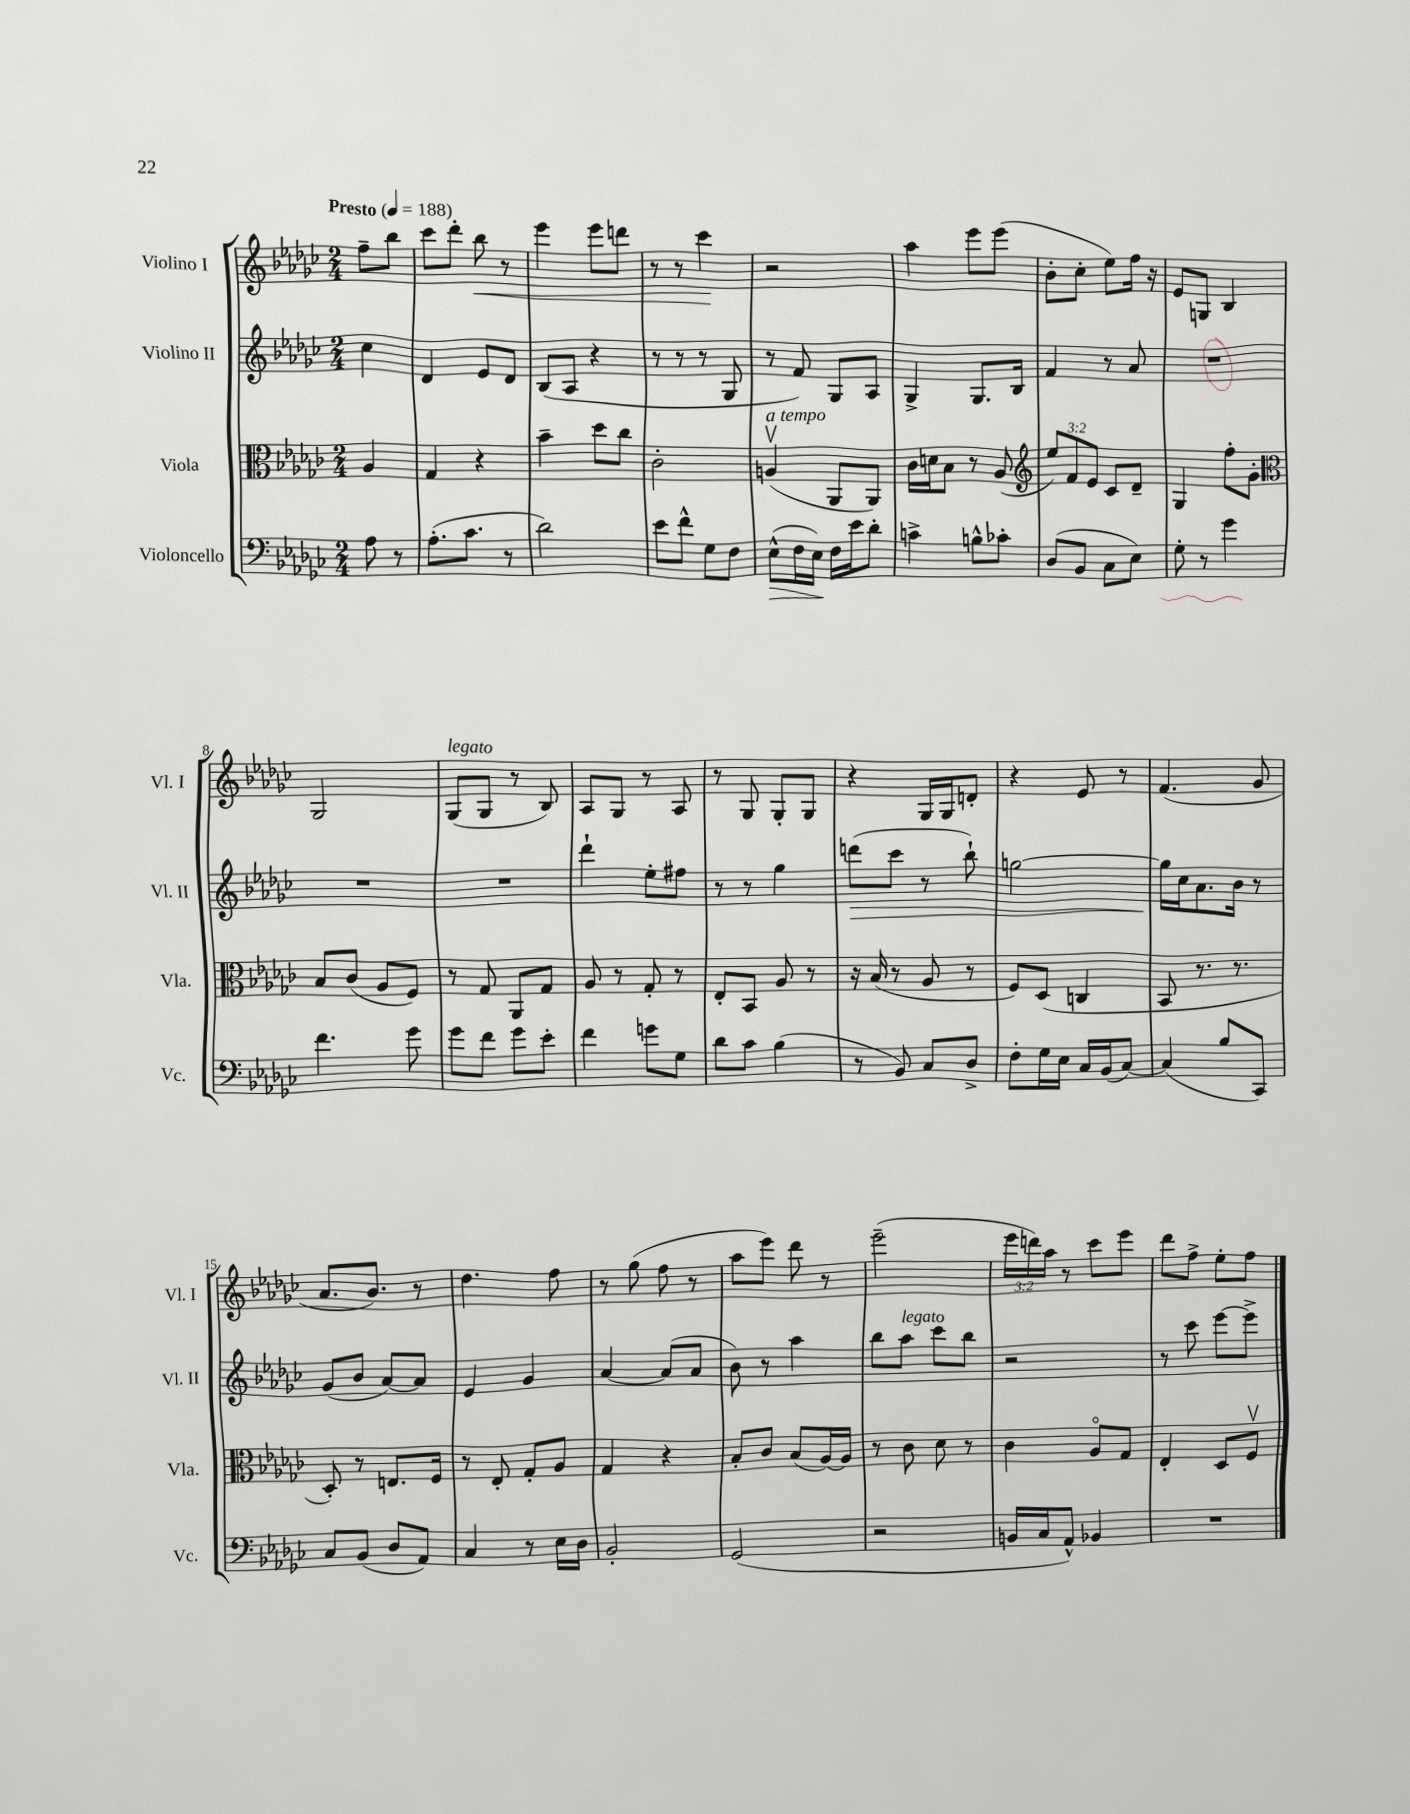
<<
\new StaffGroup <<
\new Staff = "s0" \with { instrumentName = "Violino I" shortInstrumentName = "Vl. I" } {
    \clef treble \key ges \major \numericTimeSignature \time 2/4 \override Staff.TupletNumber.text = #tuplet-number::calc-fraction-text \partial 4 \tempo "Presto" 4 = 188
    f''8-- bes''8 |
    ces'''8 des'''8-. bes''8\< r8 |
    ees'''4 ees'''8 d'''8 |
    r8 r8 ces'''4\! |
    r2 |
    aes''4 ees'''8 ees'''8( |
    bes'8-. ces''8-. ees''8) f''16 r16 |
    ees'8 g8 bes4 |
    ges2 |
    ges8^\markup { \italic "legato" }( ges8 r8 bes8) |
    aes8 ges8 r8 aes8 |
    r8 ges8 ges8-. ges8 |
    r4 ges16 ges16 d'8-. |
    r4 ees'8 r8 |
    f'4.( ges'8 |
    aes'8. bes'8.) r8 |
    des''4. f''8 |
    r8 ges''8( f''8 r8 |
    aes''8 ees'''8) des'''8 r8 |
    ees'''2--( |
    \tuplet 3/2 { ees'''16 d'''16) aes''16 } r8 ces'''8 ees'''8 |
    des'''8 f''8-> ees''8-. f''8 \bar "|." |
}
\new Staff = "s1" \with { instrumentName = "Violino II" shortInstrumentName = "Vl. II" } {
    \clef treble \key ges \major \numericTimeSignature \time 2/4 \partial 4
    ces''4 |
    des'4 ees'8 des'8 |
    bes8( aes8 r4 |
    r8 r8 r8 ges8 |
    r8 f'8) ges8 aes8 |
    ges4-> ges8. bes16 |
    f'4 r8 aes'8 |
    R2 |
    R2 |
    R2 |
    des'''4-! ees''8-. fis''8 |
    r8 r8 ges''4 |
    d'''8\>( ces'''8 r8 bes''8-!) |
    g''2~ |
    g''16\! ces''16 aes'8. bes'16 r8 |
    ges'8( bes'8 aes'8~) aes'8 |
    ees'4 ges'4 |
    aes'4~ aes'8( aes'8 |
    bes'8) r8 aes''4 |
    bes''8 aes''8^\markup { \italic "legato" } ces'''8 bes''8 |
    r2 |
    r8 ces'''8 ees'''8~ ees'''8-> \bar "|." |
}
\new Staff = "s2" \with { instrumentName = "Viola" shortInstrumentName = "Vla." } {
    \clef alto \key ges \major \numericTimeSignature \time 2/4 \override Staff.TupletNumber.text = #tuplet-number::calc-fraction-text \partial 4
    aes4 |
    ges4 r4 |
    bes'4-- des''8 ces''8 |
    ces'2-. |
    a4\upbow^\markup { \italic "a tempo" }( aes,8 aes,8) |
    ces'16 d'16 bes8 r8 aes8( |
    \clef treble \tuplet 3/2 { ees''8) f'8 ees'8 } ces'8 des'8-- |
    ges4 f''8-. ges'8-. |
    \clef alto bes8 ces'8( aes8 f8) |
    r8 ges8 aes,8 ges8 |
    aes8 r8 ges8-. r8 |
    ees8-. bes,8 aes8 r8 |
    r16 bes16( r8 aes8 r8 |
    f8) des8( c4 |
    bes,8 r8. r8. |
    des8-.) r8 e8. f16 |
    r8 ees8-. ges8-. aes8 |
    ges4 r4 |
    bes8-. ces'8 bes8( aes16~) aes16 |
    r8 ces'8 des'8 r8 |
    ces'4 aes8\flageolet ges8 |
    ees4-. des8 f8\upbow \bar "|." |
}
\new Staff = "s3" \with { instrumentName = "Violoncello" shortInstrumentName = "Vc." } {
    \clef bass \key ges \major \numericTimeSignature \time 2/4 \partial 4
    aes8 r8 |
    aes8.-.( ces'8. r8 |
    des'2) |
    ees'8 f'8-^ ges8 f8 |
    ees8-^\>( f16 ees16\!) f16 ees'16 des'8-. |
    c'4-> b8-^ ces'8-. |
    des8( bes,8 ces8 ees8) |
    ges8-. r8 ges'4 |
    f'4. ges'8 |
    ges'8 f'8 ges'8 ees'8-. |
    f'4 g'8 ges8 |
    des'8 ces'8 bes4( |
    r8 bes,8) ces8 des8-> |
    f8-. ges16 ees16 ces16 bes,16( ces8~) |
    ces4( bes8 ces,8) |
    ces8 bes,8( des8 aes,8) |
    ces4 r8 ees16 des16 |
    bes,2-. |
    ges,2( |
    r2 |
    b,16 ces16 aes,8-^) bes,4 |
    R2 \bar "|." |
}
>>
>>
